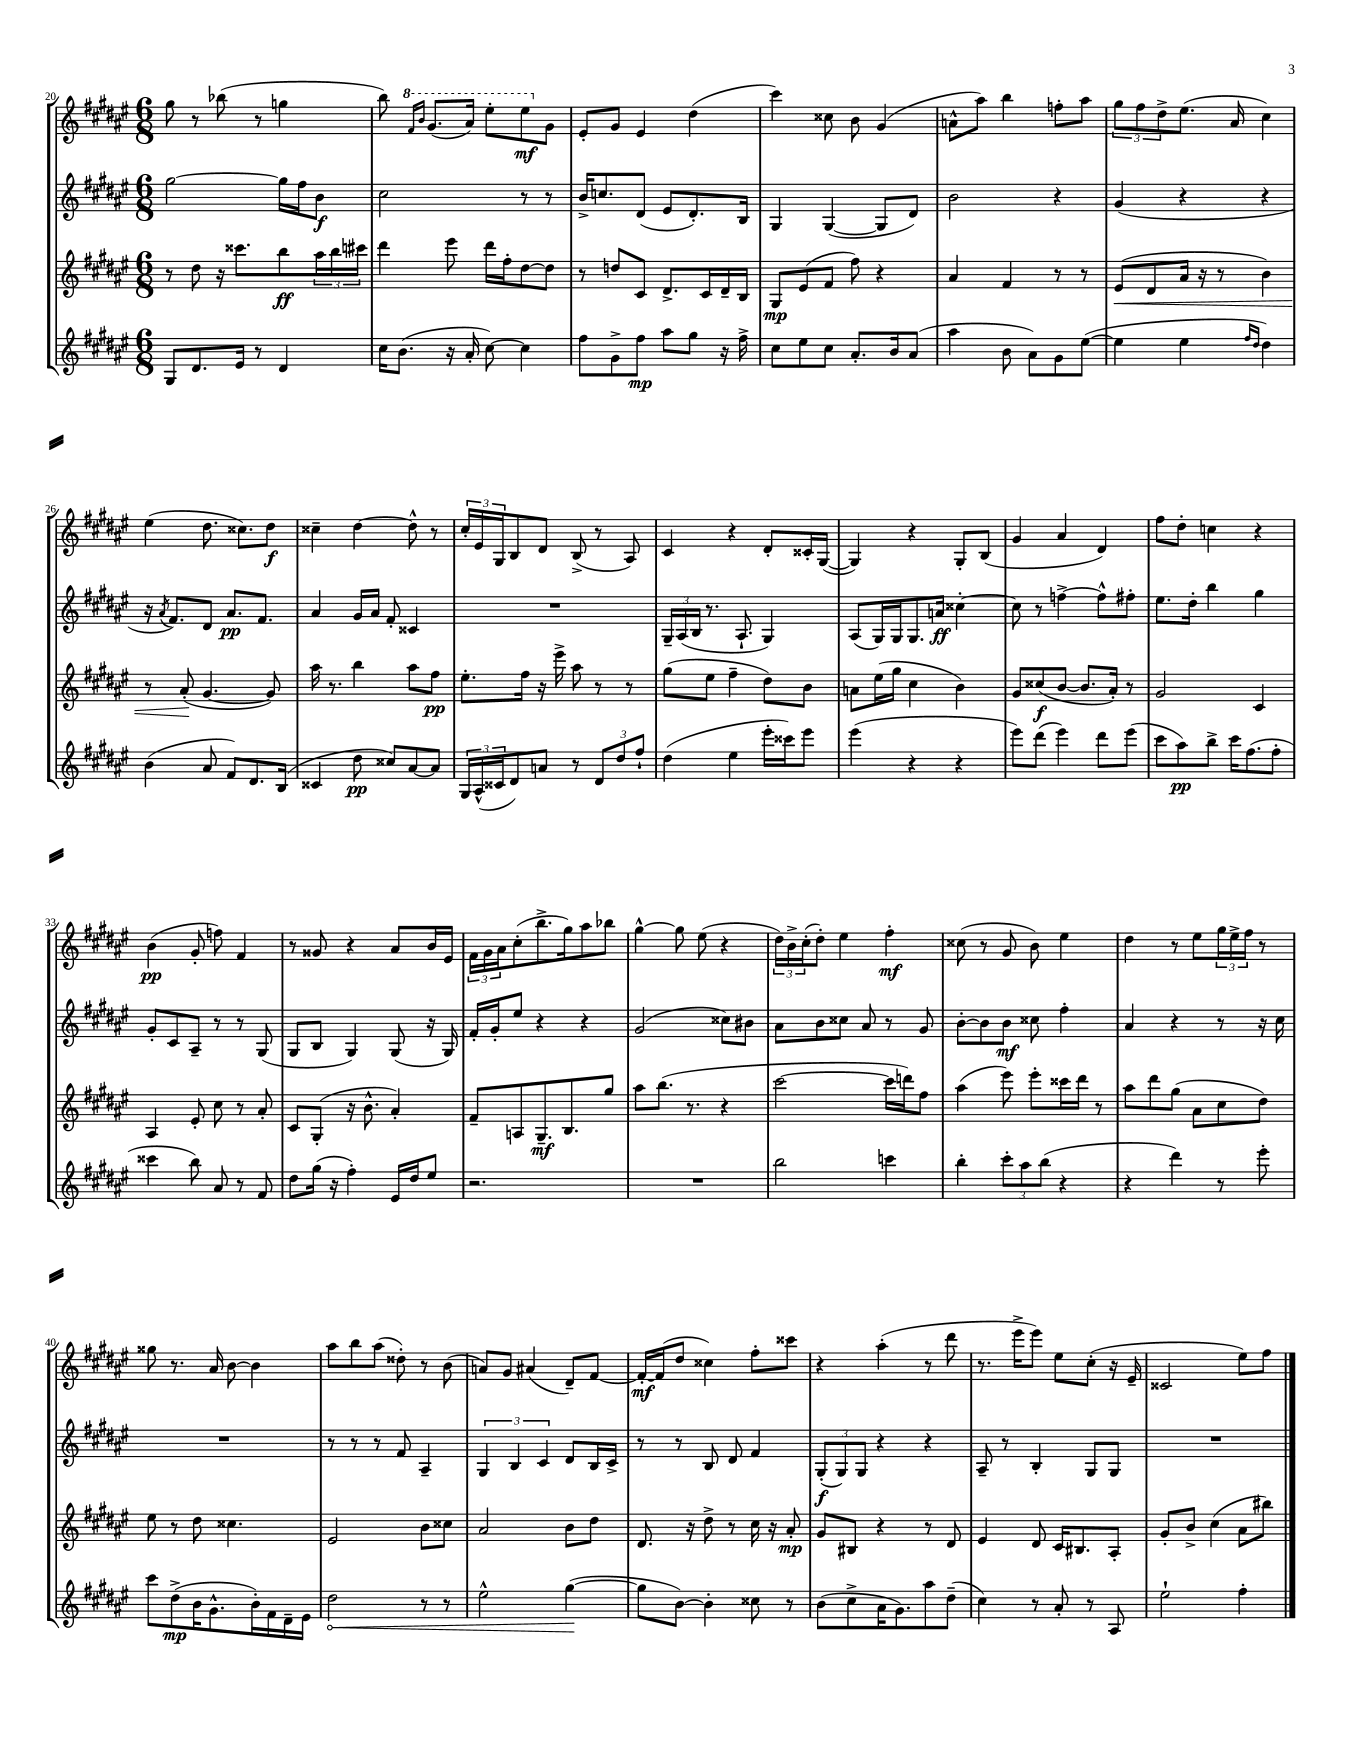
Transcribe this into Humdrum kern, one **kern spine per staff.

**kern	**kern	**kern	**kern
*staff4	*staff3	*staff2	*staff1
*clefG2	*clefG2	*clefG2	*clefG2
*k[f#c#g#d#a#e#]	*k[f#c#g#d#a#e#]	*k[f#c#g#d#a#e#]	*k[f#c#g#d#a#e#]
*M6/8	*M6/8	*M6/8	*M6/8
8G#	8r	[2gg#	8gg#
8.d#	8dd#	.	8r
.	16r	.	(8bb-
16e#	8.ccc##	.	.
8r	.	.	8r
4d#	8bb	16gg#]	4gg
.	.	16ff#	.
.	24aa#	8b	.
.	24bb	.	.
.	24ccc#	.	.
=	=	=	=
16cc#	4ddd#	2cc#	8bb)
(8.b	.	.	.
.	.	.	16qqff#
.	.	.	16qqbb
.	.	.	(8.gg#
16r	8eee#	.	.
16a#'	.	.	16aa#)
[8cc#)	16ddd#	.	8eee#'
.	16ff#'	.	.
4cc#]	[8dd#	8r	8eee#
.	8dd#]	8r	8g#
=	=	=	=
8ff#	8r	16b^	8e#'
.	.	8.cc	.
8g#^	8dd	.	8g#
8ff#	8c#	(8d#	4e#
8aa#	8.d#^	8e#	.
8gg#	.	8.d#')	(4dd#
.	16c#	.	.
16r	16d#~	.	.
16ff#^	16B	16B	.
=	=	=	=
8cc#	8G#	4G#	4ccc#)
8ee#	(8e#	.	.
8cc#	8f#	([4G#	8cc##
8.a#'	8ff#)	.	8b
.	4r	8G#]	(4g#
16b	.	.	.
(8a#	.	8d#)	.
=	=	=	=
4aa#	4a#	2b	8a^^
.	.	.	8aa#)
8b	4f#	.	4bb
8a#)	.	.	.
8g#	8r	4r	8ff'
([8ee#	8r	.	8aa#
=	=	=	=
4ee#]	(8e#	(4g#	12gg#
.	.	.	12ff#
.	8d#	.	.
.	.	.	12dd#^
4ee#	16a#	4r	(8.ee#
.	16r	.	.
.	8r	.	.
.	.	.	16a#
16qqff#	.	.	.
16qqdd#	.	.	.
4dd#)	4b)	4r	4cc#)
=	=	=	=
(4b	8r	16r	(4ee#
.	.	8qa#	.
.	.	8.f#)	.
.	(8a#'	.	.
8a#	[4.g#	8d#	8.dd#
8f#)	.	8.a#	.
.	.	.	8.cc##)
8.d#	.	.	.
.	.	8.f#	.
.	8g#])	.	8dd#
(16B	.	.	.
=	=	=	=
4c##	16aa#	4a#	4cc##~
.	8.r	.	.
8dd#	4bb	16g#	[4dd#
.	.	16a#	.
8cc##)	.	8f#'	.
[8a#	8aa#	4c##	8dd#^^]
8a#]	8ff#	.	8r
=	=	=	=
24G#	8.ee#'	2.r	24cc#'
(24A#^^	.	.	24e#
24c##	.	.	24G#
8d#)	.	.	8B
.	16ff#	.	.
8a	16r	.	8d#
.	16eee#^	.	.
8r	8aa#	.	(8B^
12d#	8r	.	8r
12dd#	.	.	.
.	8r	.	8A#)
12ff#`	.	.	.
=	=	=	=
(4dd#	(8gg#	24G#~	4c#
.	.	(24A#	.
.	.	24B	.
.	8ee#	8.r	.
4ee#	4ff#~	.	4r
.	.	8.A#`	.
16eee#'	8dd#)	4G#)	8d#'
16ccc##)	.	.	.
8eee#	8b	.	16c##'
.	.	.	([16G#
=	=	=	=
(4eee#	8a	(8A#	4G#])
.	(16ee#	16G#)	.
.	16gg#	16G#	.
4r	4cc#	8.G#	4r
.	.	16a	.
4r	4b)	[4cc##'	8G#'
.	.	.	(8B
=	=	=	=
8eee#)	8g#	8cc##]	4g#
(8ddd#	(8cc##	8r	.
4eee#)	[8b	[4ff^	4a#
.	8.b]	.	.
8ddd#	.	8ff^^]	4d#)
.	16a#')	.	.
(8eee#	8r	8ff#'	.
=	=	=	=
8ccc#	2g#	8.ee#	8ff#
8aa#)	.	.	8dd#'
.	.	16dd#'	.
8bb^	.	4bb	4cc
16ccc#	.	.	.
(8.ff#	.	.	.
.	4c#	4gg#	4r
8ff#'	.	.	.
=	=	=	=
4ccc##	4A#	8g#'	(4b
.	.	8c#	.
8bb)	8e#'	8A#~	8g#'
8a#	8cc#	8r	8ff)
8r	8r	8r	4f#
8f#	8a#'	(8G#	.
=	=	=	=
8dd#	8c#	8G#	8r
(16gg#	(8G#'	8B	8g##
16r	.	.	.
4ff#')	16r	4G#)	4r
.	8.b^^	.	.
16e#	4a#')	(8G#	8a#
16dd#	.	.	.
8ee#	.	16r	16b
.	.	16G#)	16e#
=	=	=	=
2.r	8f#~	16f#'	24f#
.	.	.	24g#
.	.	16g#'	.
.	.	.	24a#
.	8A	8ee#	(8cc#'
.	8.G#~	4r	8.bb^
.	8.B	.	16gg#)
.	.	4r	8aa#
.	8gg#	.	8bb-
=	=	=	=
2.r	8aa#	(2g#	[4gg#^^
.	(8.bb	.	.
.	.	.	8gg#]
.	8.r	.	.
.	.	.	(8ee#
.	4r	8cc##)	4r
.	.	8b#	.
=	=	=	=
2bb	[2ccc#	8a#	24dd#)
.	.	.	24b^
.	.	.	(24cc#'
.	.	8b	8dd#')
.	.	8cc##	4ee#
.	.	8a#	.
4ccc	16ccc#]	8r	4ff#'
.	16ddd)	.	.
.	8ff#	8g#	.
=	=	=	=
4bb'	(4aa#	[8b'	(8cc##
.	.	8b]	8r
12ccc#'	8eee#)	8b	8g#
12aa#	.	.	.
.	8eee#'	8cc##	8b)
(12bb	.	.	.
4r	16ccc##	4ff#'	4ee#
.	16ddd#	.	.
.	8r	.	.
=	=	=	=
4r	8aa#	4a#	4dd#
.	8ddd#	.	.
4ddd#)	(8gg#	4r	8r
.	8a#	.	8ee#
8r	8cc#	8r	24gg#
.	.	.	24ee#^
.	.	.	24ff#
8eee#'	8dd#)	16r	8r
.	.	16cc#	.
=	=	=	=
8ccc#	8ee#	2.r	8gg##
(8dd#^	8r	.	8.r
16b	8dd#	.	.
8.g#^^	.	.	16a#
.	4.cc##	.	[8b
16b')	.	.	4b]
16f#	.	.	.
16d#~	.	.	.
16e#	.	.	.
=	=	=	=
2dd#	2e#	8r	8aa#
.	.	8r	8bb
.	.	8r	(8aa#
.	.	8f#	8dd##')
8r	8b	4A#~	8r
8r	8cc##	.	(8b
=	=	=	=
2ee#^^	2a#	6G#	8a)
.	.	.	8g#
.	.	6B	.
.	.	.	(4a#
.	.	6c#	.
([4gg#	8b	8d#	8d#~)
.	8dd#	16B	[8f#
.	.	16c#^	.
=	=	=	=
8gg#]	8.d#	8r	16f#'_
.	.	.	(16f#]
[8b)	.	8r	8dd#
.	16r	.	.
4b']	8dd#^	8B	4cc##)
.	8r	8d#	.
8cc##	16cc#	4f#	8ff#'
.	16r	.	.
8r	8a#'	.	8ccc##
=	=	=	=
(8b	8g#	(12G#'	4r
.	.	12G#)	.
8cc#^	8B#	.	.
.	.	12G#	.
16a#	4r	4r	(4aa#'
8.g#)	.	.	.
8aa#	8r	4r	8r
(8dd#~	8d#	.	8ddd#
=	=	=	=
4cc#)	4e#	8A#~	8.r
.	.	8r	.
.	.	.	16eee#^
8r	8d#	4B'	8eee#)
8a#'	16c#	.	8ee#
.	8.B#	.	.
8r	.	8G#	(8cc#'
8A#	8A#'	8G#	16r
.	.	.	16e#~
=	=	=	=
2ee#`	8g#'	2.r	2c##
.	8b^	.	.
.	(4cc#	.	.
4ff#'	8a#	.	8ee#)
.	8bb#)	.	8ff#
==	==	==	==
*-	*-	*-	*-
